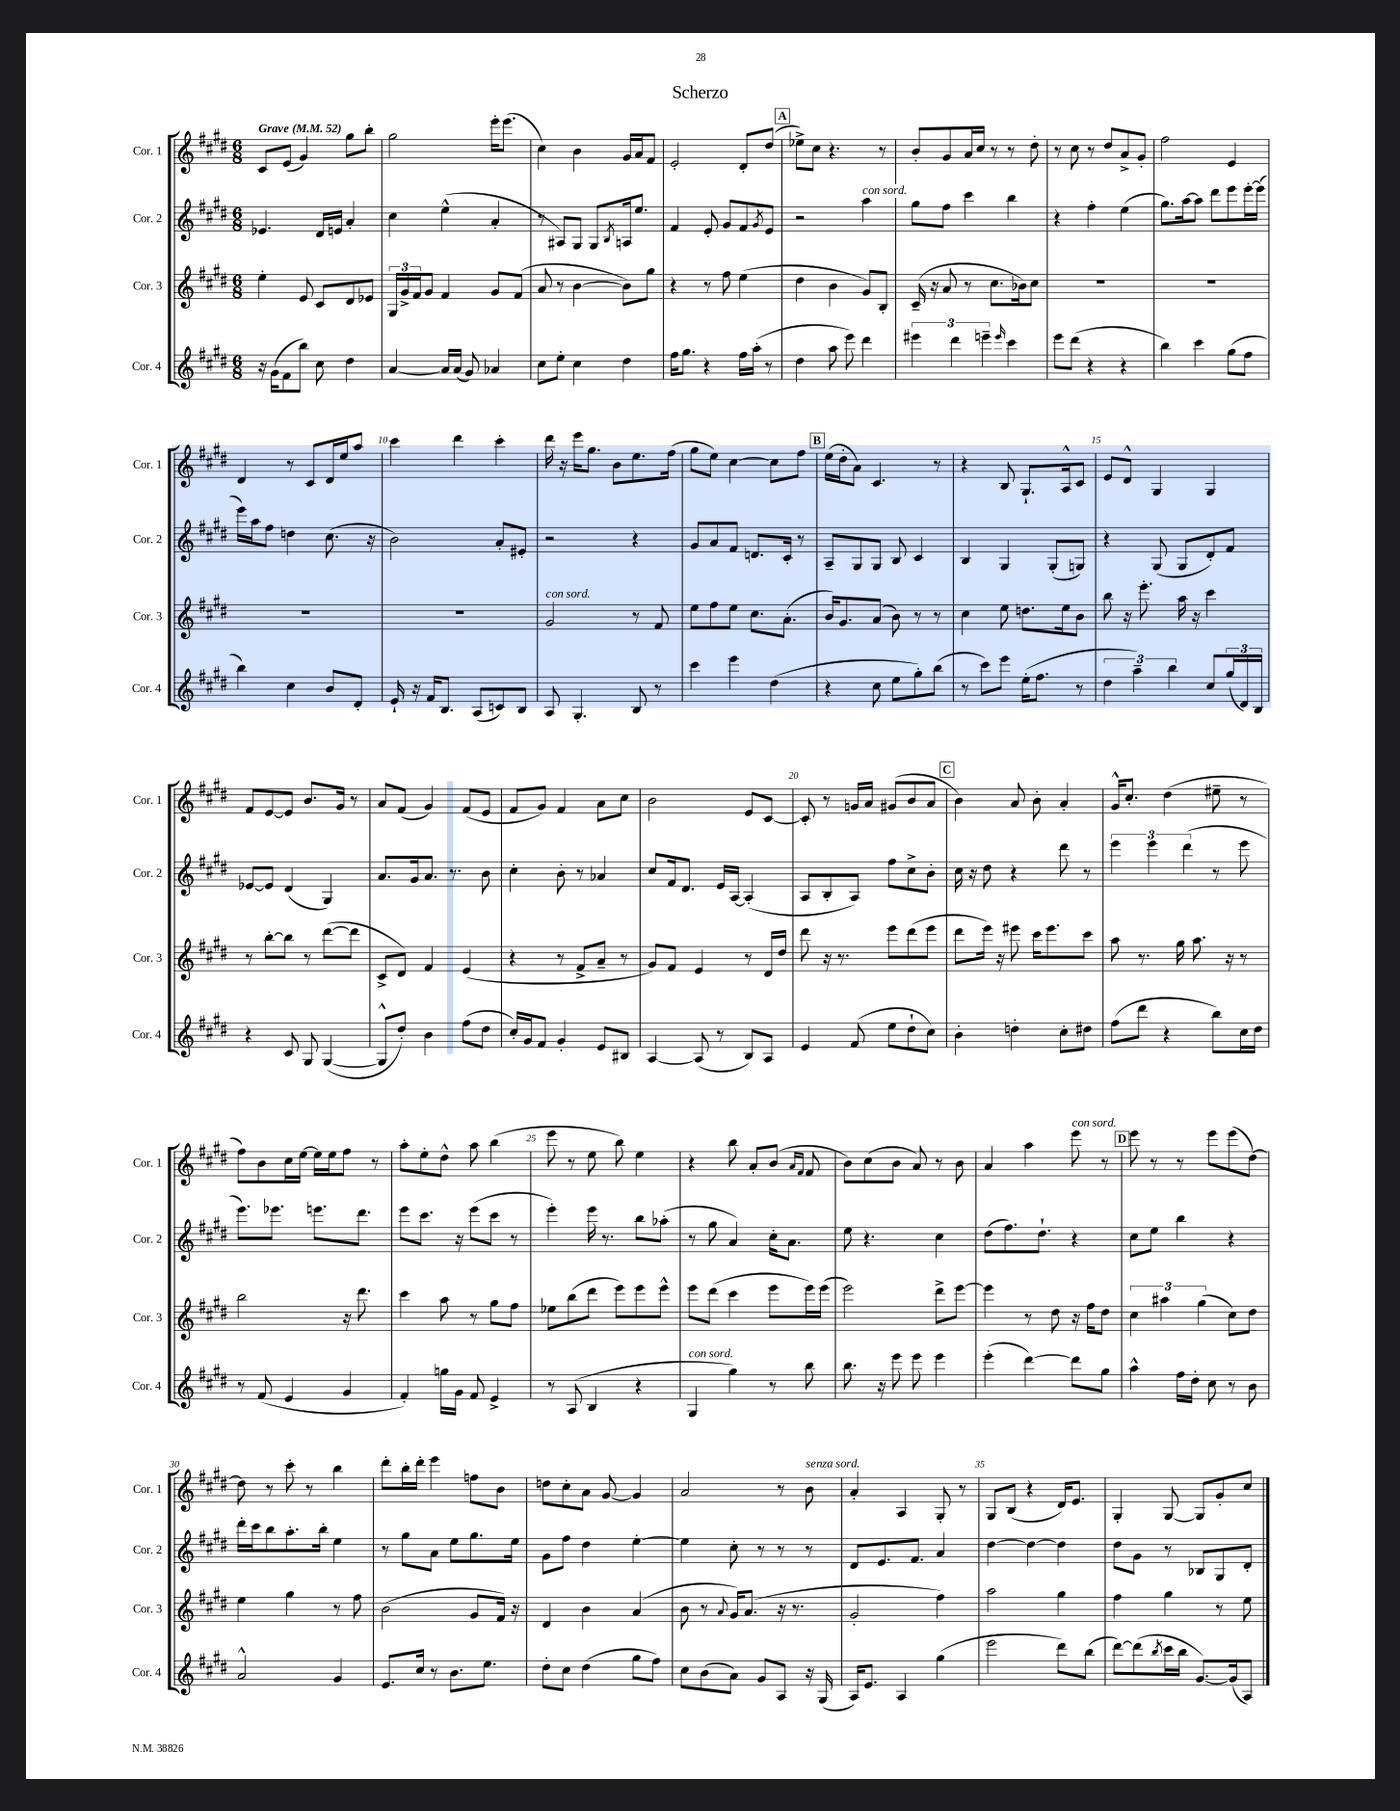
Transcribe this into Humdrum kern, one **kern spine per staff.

**kern	**kern	**kern	**kern
*part4	*part3	*part2	*part1
*staff4	*staff3	*staff2	*staff1
*I"Cor. 4	*I"Cor. 3	*I"Cor. 2	*I"Cor. 1
*I'Cor. 4	*I'Cor. 3	*I'Cor. 2	*I'Cor. 1
*clefG2	*clefG2	*clefG2	*clefG2
*k[f#c#g#d#]	*k[f#c#g#d#]	*k[f#c#g#d#]	*k[f#c#g#d#]
*M6/8	*M6/8	*M6/8	*M6/8
*MM52	*MM52	*MM52	*MM52
=1	=1	=1	=1
!	!	!	!LO:TX:a:B:t=Grave
16r	4ee'\	4.e-X/	8c#/L
(16g#\KL	.	.	.
8f#\	.	.	(8e/J
8bb\J)	8e/	.	4g#/)
8cc#\	8c#/L	16d#/LL	.
.	.	16en/JJ	.
4dd#\	8d#/	4a'/	8gg#\L
.	8e-X/J	.	8bb'\J
=2	=2	=2	=2
[4a/	24G#/LL	4cc#\	2gg#\
.	24g#^/	.	.
.	24f#/J	.	.
.	8g#/J	.	.
16a/LL]	4f#/	(4ee^^\	.
(16a/JJ	.	.	.
8g#/)	.	.	.
4a-X/	8g#/L	4a'/	16eee'\KL
.	.	.	(8.eee\J
.	(8f#/J	.	.
=3	=3	=3	=3
8cc#\L	8a/	8r	4cc#\)
8ee'\J	8r	8A#X/L)	.
4cc#\	[4b\	8G#/J	4b\
.	.	8G#/L	.
.	.	8qB/	.
4dd#\	8b\L])	16An/k	16g#/LL
.	.	8.ee/J	16a/J
.	8gg#\J	.	8f#/J
=4	=4	=4	=4
16ff#\KL	4r	4f#/	2e'/
8.gg#\J	.	.	.
4r	8r	8e'/	.
.	8ff#\	8g#/L	.
16ff#\LL	(4ee\	8f#/	8d#'/L
(16aa'\JJ	.	.	.
.	.	8qg#/	.
8r	.	8e/J	(8dd#/J
!!LO:REH:place=s1:t=A
=5	=5	=5	=5
4dd#\	4dd#\	2r	8ee-X^\L)
.	.	.	8cc#\J
8aa\	4b\	.	4.r
8eee\)	.	.	.
!	!	!LO:TX:a:i:t=con sord.	!
4ddd#\	8g#/L)	4aa\	.
.	8B'/J	.	8r
=6	=6	=6	=6
6eee#X\	(16c#~/	8gg#\L	8b'/L
.	16r	.	.
.	8a/	8ff#\J	8g#/
6ddd#\	.	.	.
.	8r	4ccc#\	16a/L
.	.	.	16cc#/JJ
6eeen~\	.	.	.
.	8.cc#\L	.	8r
16qqeee/	.	.	.
4ccc#\	.	4bb\	8r
.	16b-X\k)	.	.
.	8cc#\J	.	8dd#'\
=7	=7	=7	=7
8eee\L	2.r	4r	8r
(8ddd#\J	.	.	8cc#\
4r	.	4ff#'\	8r
.	.	.	8dd#/L
4r	.	(4ee\	8a^/
.	.	.	8g#'/J
=8	=8	=8	=8
4bb\)	2.r	8.gg#\L)	2ff#\
.	.	[16aa\k	.
4ccc#\	.	8aa\J]	.
.	.	8ddd#\L	.
(8gg#\L	.	8eee\	4e/
8ff#\J	.	[16eee'\L	.
.	.	(16eee\JJ]	.
!!LO:LB:g=z
=9	=9	=9	=9
4bb\)	2.r	16eee\LL)	4d#/
.	.	16aa\J	.
.	.	8ff#\J	.
4cc#\	.	4ddn\	8r
.	.	.	8c#/L
8b/L	.	(8.cc#\	16d#/L
.	.	.	16ee/J
8d#'/J	.	.	8aa/J
.	.	16r	.
=10	=10	=10	=10
16e`/	2.r	2b\)	4ccc#\
16r	.	.	.
16f#/KL	.	.	.
8.B/J	.	.	.
.	.	.	4ddd#\
(8A/L	.	.	.
8cn/)	.	8a'/L	4ccc#'\
8B/J	.	8e#X'/J	.
=11	=11	=11	=11
!	!LO:TX:a:i:t=con sord.	!	!
8A/	2g#/	2r	16ddd#\
.	.	.	16r
4.G#'/	.	.	16eee\KL
.	.	.	8.gg#\J
.	.	.	8b\L
8B/	8r	4r	8.ee\
8r	8f#/	.	.
.	.	.	(16ff#\Jk
=12	=12	=12	=12
4ccc#\	8ee\L	8g#/L	8gg#\L
.	8ff#\	8a/	8ee\J)
4eee\	8ee\J	8f#/J	[4cc#\
.	8.cc#\L	8.dn/L	.
(4dd#\	.	.	8cc#\L]
.	(8.a'\J	16c#'/Jk	.
.	.	8r	8ff#\J
!!LO:REH:place=s1:t=B
=13	=13	=13	=13
4r	16b/KL)	8A~/L	(16ee\LL
.	8.g#/	.	16dd#'\J
.	.	8G#/	8a\J)
8cc#\	(8a/J	8G#/J	4.c#/
8ee\L	8b\)	8B/	.
8gg#'\)	8r	4c#/	.
(8bb\J	8r	.	8r
=14	=14	=14	=14
8r	4cc#\	4B/	4r
8ccc#\L)	.	.	.
8eee\J	8ee\	4G#/	8B/
(16ee'\KL	8.ddn\L	.	8.G#`/L
8.ff#\J	.	.	.
.	.	(8G#'/L	.
.	16ee\k	.	16A^^/k
8r	8b\J	8Gn/J)	8c#/J
=15	=15	=15	=15
6dd#\	8bb\	4r	8e/L
.	16r	.	8d#^^/J
6aa~\)	.	.	.
.	8.eee'\	.	.
.	.	(8G#/	4G#/
6bb\	.	.	.
.	16aa\	8G#/L	.
.	16r	.	.
8cc#/L	4ccc#\	8d#'/)	4G#/
(24gg#/L	.	8f#/J	.
24d#/)	.	.	.
24B/JJ	.	.	.
!!LO:LB:g=z
=16	=16	=16	=16
4r	8r	[8e-X/L	8f#/L
.	[8bb'\L	8e-/J]	[8e/
8c#/	8bb\J]	(4d#/	8e/J]
8G#/	8r	.	8.b/L
([4G#/	([8ddd#\L	4G#/)	.
.	.	.	16g#/Jk
.	8ddd#\J]	.	8r
=17	=17	=17	=17
8G#^^/L]	8c#^/L	8.a/L	8a/L
8dd#'/J)	8d#/J)	.	(8f#/J
.	.	16g#/k	.
4b\	4f#/	8.a/J	4g#/)
.	.	8.r	.
(8ff#\L	(4e/	.	(8f#/L
8dd#\J	.	8b\	8e/J
=18	=18	=18	=18
16cc#'/LL)	4r	4cc#'\	8f#/L
16g#/J	.	.	.
8f#/J	.	.	8g#/J)
4g#'/	8r	8b'\	4f#/
.	8f#^/L	8r	.
8e/L	8a~/J	4a-X/	8a\L
8B#X/J	8r	.	8cc#\J
=19	=19	=19	=19
[4A/	8g#/L)	8cc#/L	2b\
.	8f#/J	16f#/k	.
.	.	8.d#/J	.
(8A/]	4e/	.	.
8r	.	16e/LL	.
.	.	[16A/JJ	.
8B/L)	8r	(4A'/]	8e/L
8A/J	16d#/LL	.	[8c#/J
.	16dd#/JJ	.	.
=20	=20	=20	=20
4e/	8ddd#\	8A/L	8c#'/]
.	16r	8B'/	8r
.	8.r	.	.
(8f#/	.	8A/J)	16gn/LL
.	.	.	16a/JJ
8ee\L	8eee\L	8ff#\L	(8g#X/L
8dd#`\	(8ddd#\	8cc#^\	8b/
8cc#\J)	8eee\J	8b'\J	8a/J
!!LO:REH:place=s1:t=C
=21	=21	=21	=21
4b'\	8ddd#\L	16cc#\	4b\)
.	.	16r	.
.	16eee\Jk)	8dd#\	.
.	16r	.	.
4ddn'\	8eee#X\	4r	8a/
.	16ccc#\KL	.	8b'\
.	8.eee#\	.	.
8cc#'\L	.	8ddd#\	4a'/
8dd#X\J	8ccc#\J	8r	.
=22	=22	=22	=22
(8ff#\L	8aa\	6eee\	16g#^^/KL
.	.	.	8.cc#'/J
8ddd#\J	8.r	.	.
.	.	6eee\	.
4r	.	.	(4dd#\
.	16gg#\	.	.
.	.	(6ddd#\	.
.	8.aa\	.	.
8bb\L)	.	8r	8ee#X~\
.	16r	.	.
16cc#\L	8r	8eee\	8r
16dd#\JJ	.	.	.
!!LO:LB:g=z
=23	=23	=23	=23
8r	2bb\	8.eee\L)	8ff#\L)
(8f#/	.	.	8b\
.	.	8.eee-X\J	.
4e/	.	.	16cc#\L
.	.	.	[16ee\JJ
.	.	8.eeen\L	16ee\LL]
.	.	.	16ee\J
4g#/	16r	.	8ff#\J
.	8.ddd#\	8.ddd#\J	.
.	.	.	8r
=24	=24	=24	=24
4f#'/)	4ccc#\	8eee\L	8aa'\L
.	.	8.ccc#\J	8ee'\
16ggn\LL	8aa\	.	8dd#^^\J
16g#\JJ	.	16r	.
8f#/	8r	(8eee\L	8aa\
4e^/	8gg#\L	8ccc#\J	(4bb\
.	8ff#\J	8r	.
=25	=25	=25	=25
8r	8ee-X\L	4eee'\)	8eee\
(8A/	(8bb\	.	8r
4B/	8ddd#\J	16eee\	8ee\
.	.	8.r	.
.	8eee\L)	.	8bb\)
4r	8eee\	8bb\L	4ee\
.	8eee^^\J	(8aa-X'\J	.
=26	=26	=26	=26
!LO:TX:a:i:t=con sord.	!	!	!
4G#/	8eee\L	8r	4r
.	(8ddd#\J	8gg#\	.
4gg#\)	4ccc#\	4a/)	8bb\
.	.	.	8a'/L
8r	8eee\L	16cc#'\KL	(8b/J
.	.	8.a\J	.
.	.	.	16qqa/LL
.	.	.	16qqf#/JJ
8bb\	16eee\L)	.	8f#/
.	(16eee\JJ	.	.
=27	=27	=27	=27
8.bb\	2eee\)	8ee\	8b\L)
.	.	4.r	(8cc#\
16r	.	.	.
8eee\	.	.	8b\J
8eee\	.	.	8a/)
4eee\	8ddd#^\L	4cc#\	8r
.	[8eee\J	.	8b\
=28	=28	=28	=28
(4eee'\	4eee\]	(8dd#\L	4a/
.	.	8.ff#\)	.
[4ddd#\)	8r	.	4aa\
.	.	8.dd#`\J	.
.	8dd#\	.	.
!	!	!	!LO:TX:a:i:t=con sord.
8ddd#\L]	16r	4r	8eee\
.	16ff#\KL	.	.
8gg#\J	8dd#\J	.	8r
!!LO:REH:place=s1:t=D
=29	=29	=29	=29
4aa^^\	6cc#\	8cc#\L	8eee\
.	.	8ee\J	8r
.	6aa#X\	.	.
16ff#\LL	.	4bb\	8r
16dd#'\JJ	.	.	.
.	(6gg#\	.	.
8cc#\	.	.	8eee\L
8r	8cc#\L)	4r	(8eee\
8b\	8dd#\J	.	[8dd#\J)
!!LO:LB:g=z
=30	=30	=30	=30
2a^^/	4ee\	16ddd#'\LL	8dd#\]
.	.	16ccc#\J	.
.	.	8bb\	8r
.	4gg#\	8.aa'\	8ccc#'\
.	.	.	8r
.	.	16bb'\Jk	.
4g#/	8r	4ee\	4bb\
.	8ff#\	.	.
=31	=31	=31	=31
8.e/L	(2b\	8r	8ddd#'\L
.	.	8gg#\L	16bb'\L
16cc#/Jk	.	.	16ddd#'\JJ
8r	.	8a\J	4eee\
8.b\L	.	8ee\L	.
.	8g#/L	8.gg#\	8ffn\L
8.ee\J	.	.	.
.	16f#/Jk)	.	8b\J
.	16r	16ee\Jk	.
=32	=32	=32	=32
8dd#'\L	4d#/	8g#\L	8ddn\L
8cc#\J	.	8ff#\J	8cc#'\
(4dd#\	4b\	4dd#\	8a\J
.	.	.	[8g#/
8gg#\L	(4a/	[4ee'\	4g#/]
8ff#\J)	.	.	.
=33	=33	=33	=33
8cc#\L	8b\	4ee\]	2a/
(8b\	8r	.	.
.	8qqa/	.	.
8a\J)	16g#/KL)	8cc#'\	.
.	(8.a/J	.	.
8g#/L	.	8r	.
8A/J	16r	8r	8r
.	8.r	.	.
!	!	!	!LO:TX:a:i:t=senza sord.
16r	.	8r	8b\
(16G#/	.	.	.
=34	=34	=34	=34
16A/KL)	2g#'/	8d#/L	4a'/
8.e/J	.	.	.
.	.	8.e/	.
4A/	.	.	4A/
.	.	8.f#/J	.
(4gg#\	4ff#\)	4a/	8G#'/
.	.	.	8r
=35	=35	=35	=35
2eee\	2aa\	[4dd#\	8G#/L
.	.	.	(8B/J
.	.	4dd#\_	4r
8ddd#\L)	4gg#\	4dd#\]	16d#/KL)
.	.	.	8.e/J
(8bb\J	.	.	.
=36	=36	=36	=36
[8ddd#\L)	4ff#\	8dd#\L	4G#'/
(8ddd#\]	.	8g#\J	.
8qbb/	.	.	.
16ccc#\L	4gg#\	8r	[8G#/
16bb\JJ	.	.	.
[8.g#/L)	.	8B-X/L	8G#/L]
.	8r	8G#/	8g#'/
(16g#/k]	.	.	.
8A/J)	8ee\	8d#'/J	8cc#/J
==	==	==	==
*-	*-	*-	*-
